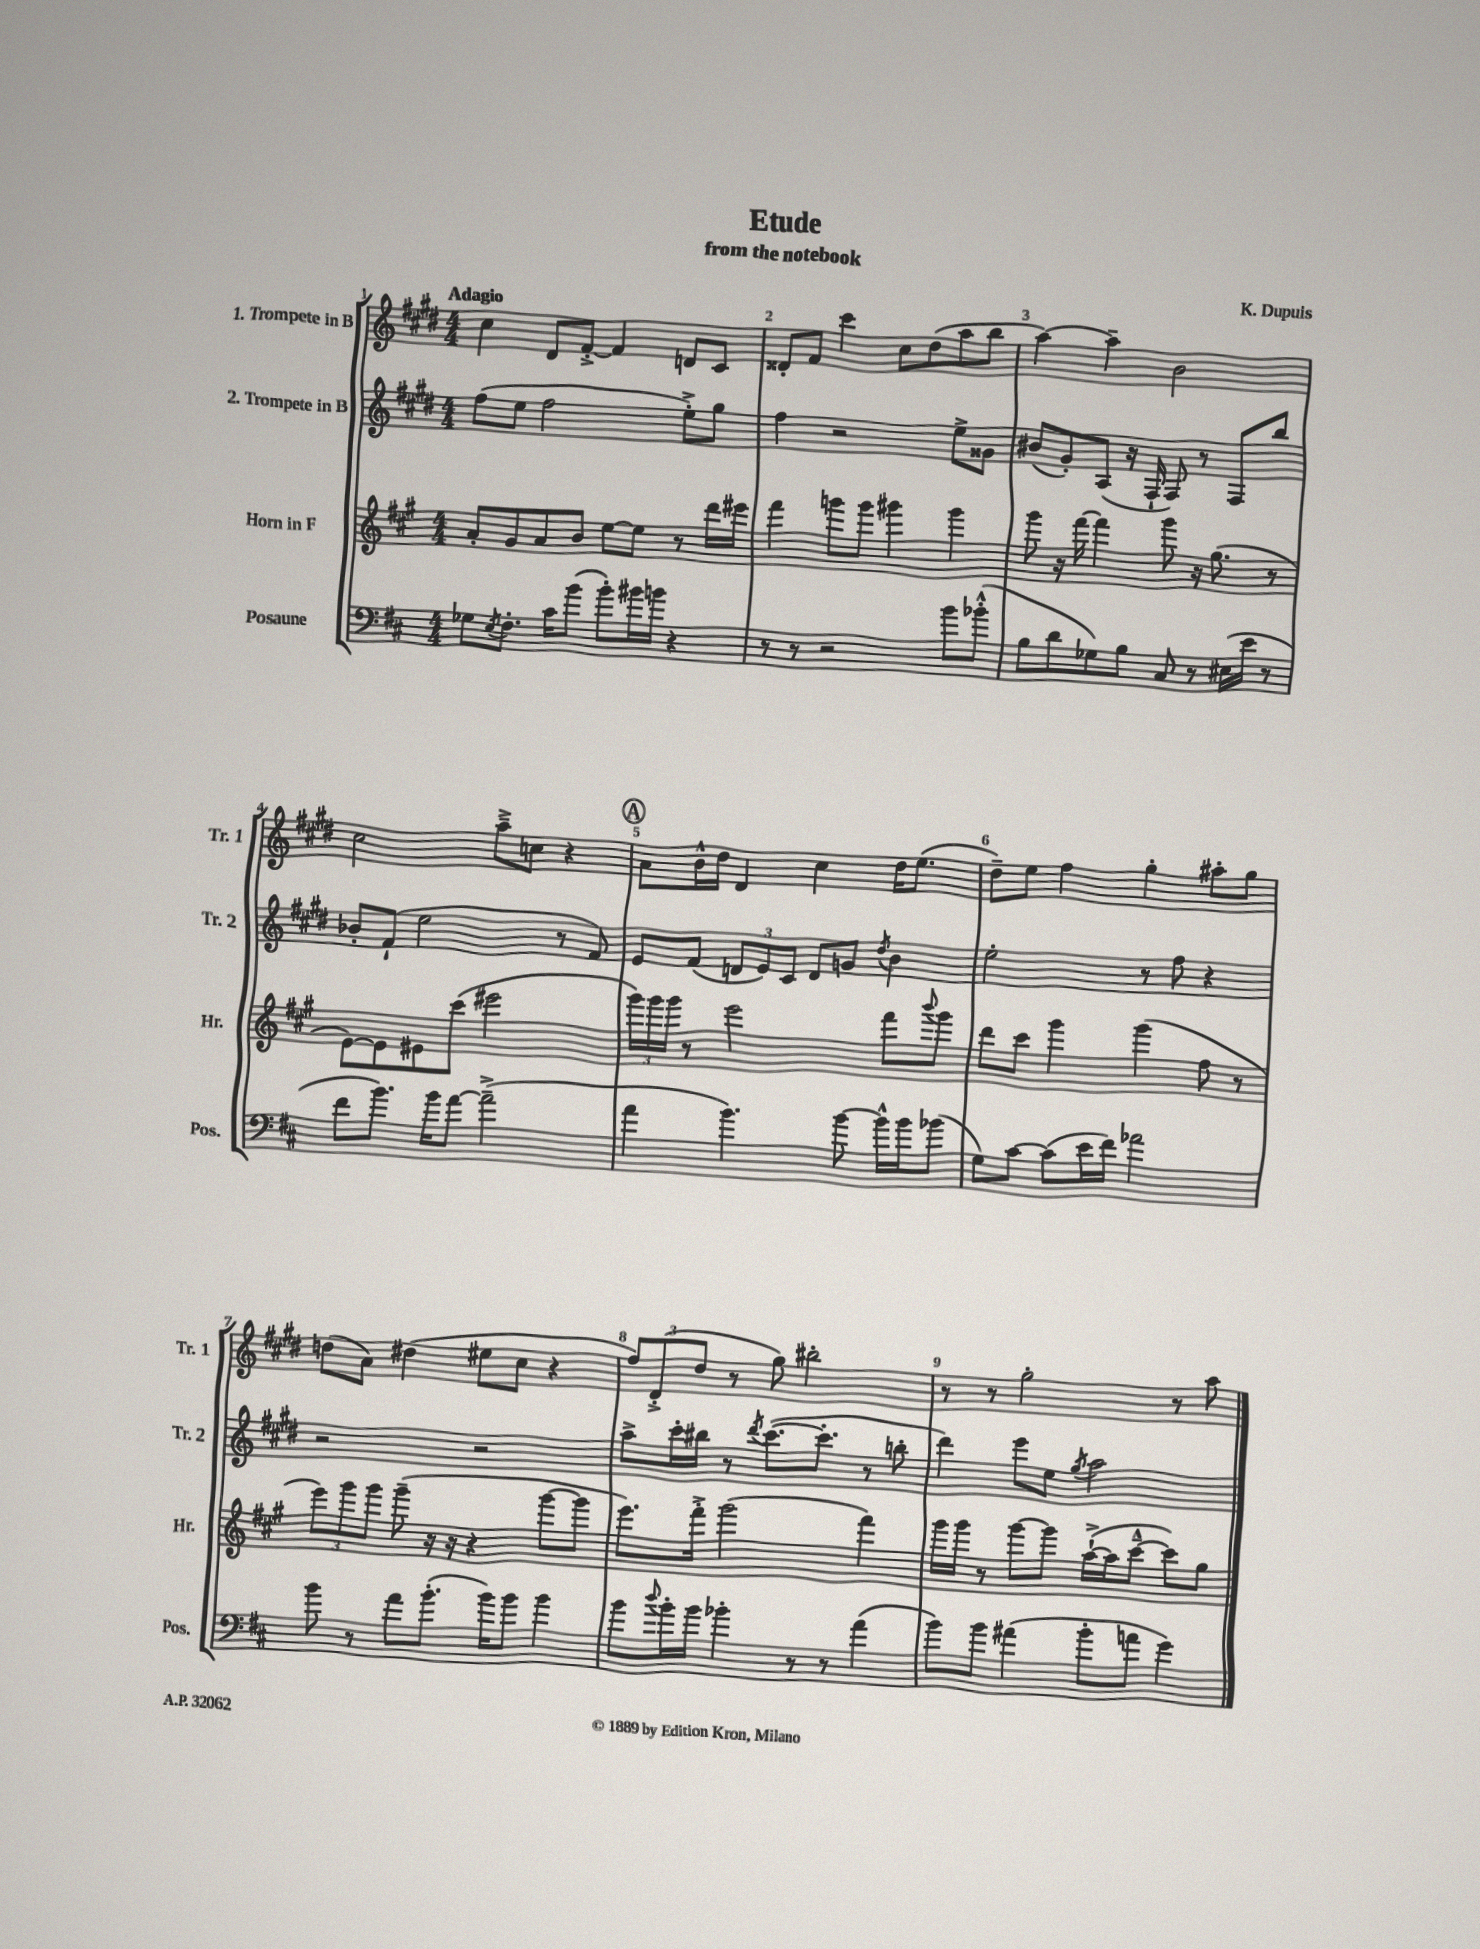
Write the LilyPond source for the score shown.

\header { title = "Etude" composer = "K. Dupuis" subtitle = "from the notebook" }
<<
\new StaffGroup <<
\new Staff = "s0" \with { instrumentName = "1. Trompete in B" shortInstrumentName = "Tr. 1" } {
    \clef treble \key e \major \numericTimeSignature \time 4/4 \tempo "Adagio"
    cis''4 dis'8 fis'8~-.-> fis'4 d'8 cis'8 |
    disis'8-. fis'8 cis'''4 cis''8 dis''8( a''8 b''8 |
    a''4~) a''4-- b'2 |
    cis''2 a''8---> c''8 r4 |
    \mark \markup { \circle "A" } a'8 b'16-^ dis''16 dis'4 cis''4 dis''16 e''8.( |
    dis''8--) e''8 fis''4 gis''4-. ais''8-. gis''8 |
    d''8( a'8) dis''4( eis''8 cis''8 r4 |
    \tuplet 3/2 { fis''8) dis'8-.->( dis''8 } r8 gis''8) bis''2-. |
    r8 r8 gis''2-. r8 a''8 \bar "|." |
}
\new Staff = "s1" \with { instrumentName = "2. Trompete in B" shortInstrumentName = "Tr. 2" } {
    \clef treble \key e \major \numericTimeSignature \time 4/4
    fis''8( e''8 fis''2 e''8-.->) gis''8 |
    fis''4 r2 e''8-> gisis'8 |
    bis'8( gis'8-.) a8( r16 fis16-! fis8) r8 fis8 b''8 |
    bes'8-. fis'8-!( e''2 r8 fis'8) |
    \mark \markup { \circle "A" } e'8 fis'8( \tuplet 3/2 { d'8 e'8) cis'8 } d'8 g'8 \acciaccatura { dis''8 } b'4 |
    e''2-. r8 fis''8 r4 |
    r2 r2 |
    a''8-> cis'''16-. bis''16 r8 \acciaccatura { dis'''8 } cis'''8.~( cis'''8.-. r8 b''8-. |
    dis'''4) e'''8 e''8 \acciaccatura { gis''8 } a''2 \bar "|." |
}
\new Staff = "s2" \with { instrumentName = "Horn in F" shortInstrumentName = "Hr." } {
    \clef treble \key a \major \numericTimeSignature \time 4/4
    a'8-. gis'8 a'8 b'8 e''8~ e''8 r8 d'''16 eis'''16 |
    fis'''4 g'''8 g'''8 gis'''4 gis'''4 |
    gis'''8 r16 fis'''16~ fis'''4 gis'''8 r16 gis''8.( r8 |
    e'8~) e'8 eis'8 cis'''8( eis'''2 |
    \mark \markup { \circle "A" } \tuplet 3/2 { gis'''16) gis'''16 gis'''16 } r8 e'''2 fis'''8 \appoggiatura { b'''8 } gis'''8 |
    d'''8 cis'''8 gis'''4 gis'''4( fis''8 r8 |
    \tuplet 3/2 { e'''8) gis'''8 gis'''8 } gis'''8--( r16 r16 r4 gis'''8~ gis'''8 |
    e'''8.) fis'''16-.-> gis'''2( fis'''4) |
    gis'''16 gis'''16 r8 gis'''8~ gis'''8 a''16~-!->( a''16 cis'''8~---^ cis'''8) gis''8 \bar "|." |
}
\new Staff = "s3" \with { instrumentName = "Posaune" shortInstrumentName = "Pos." } {
    \clef bass \key d \major \numericTimeSignature \time 4/4
    ges8 \acciaccatura { e8 } fis8.-. cis'16 b'8( b'8-.) bis'16 b'16 r4 |
    r8 r8 r2 b'8 bes'8-.-^( |
    b8 d'8 ges8) b8 cis8 r8 eis16( e'16 r8 |
    fis'8 b'8.) b'16 a'8~ a'2--->( |
    \mark \markup { \circle "A" } a'4 b'4.) b'8~ b'16-^ b'16 bes'8( |
    g8) cis'8~ cis'8( e'16 fis'16) aes'2 |
    b'8 r8 a'8 b'8.-.( b'16) b'8 b'4 |
    b'8 \appoggiatura { d''8 } b'16-. b'16 bes'4-. r8 r8 a'4( |
    b'8) b'8 ais'4( b'8-. a'8 g'4) \bar "|." |
}
>>
>>
\layout { \context { \Score \override BarNumber.break-visibility = ##(#f #t #t) barNumberVisibility = #all-bar-numbers-visible } }
